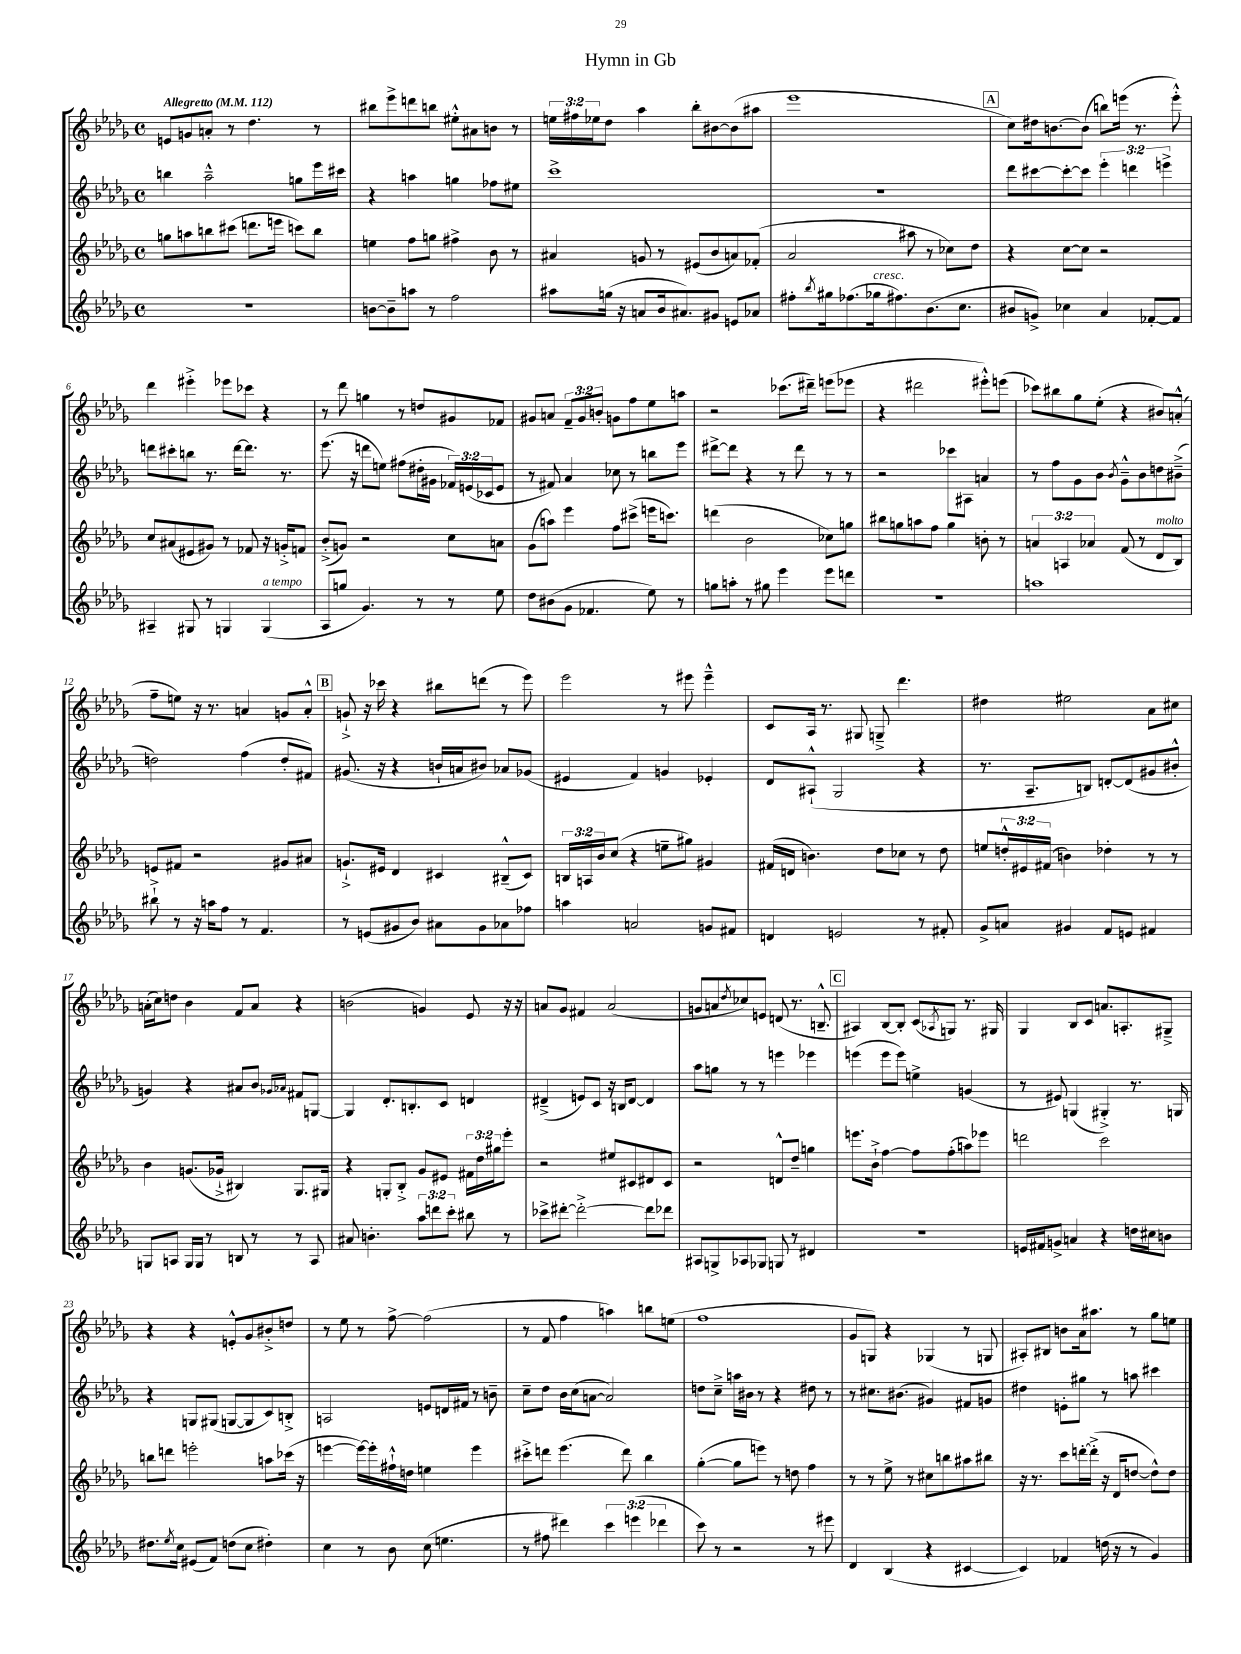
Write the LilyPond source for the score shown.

\header { title = "Hymn in Gb" }
<<
\new StaffGroup <<
\new Staff = "s0" {
    \clef treble \key des \major \defaultTimeSignature \time 4/4 \override Staff.TupletNumber.text = #tuplet-number::calc-fraction-text \tempo "Allegretto" 4 = 112
    e'8 g'8 a'8-. r8 des''4. r8 |
    bis''8 ees'''8-> d'''8 b''8 eis''8-.-^ ais'8 b'8 r8 |
    \tuplet 3/2 { e''16 fis''16 ees''16 } des''8 aes''4 bes''8-. bis'8~ bis'8( ais''8 |
    ees'''1 |
    \mark \markup { \box "A" } c''8) dis''16 b'8.~ b'8( b''8) e'''16( r8. e'''8-.-^) |
    des'''4 eis'''4-.-> ees'''8 ces'''8 r4 |
    r8 des'''8 g''4 r8 d''8 gis'8 fes'8 |
    gis'8 a'8 \tuplet 3/2 { f'8-- gis'8 b'8-. } g'8 f''8 ees''8 a''8 |
    r2 ces'''8.( dis'''16--) e'''8( ees'''8 |
    r4 dis'''2 eis'''8-.-^) e'''8( |
    ces'''8) bis''8 ges''8 ees''8-.( r4 bis'8) a'8-.-^( |
    f''8-- e''8) r16 r8. a'4 g'8 a'8-.-^ |
    \mark \markup { \box "B" } g'8-!-> r16 ces'''16 r4 bis''8 d'''8( r8 ees'''8) |
    ees'''2 r8 eis'''8 eis'''4---^ |
    c'8 aes16 r8. gis8 g8---> des'''4. |
    dis''4 eis''2 aes'8 cis''8 |
    a'16-.( c''16) d''8 bes'4 f'8 a'8 r4 |
    b'2( g'4) ees'8 r16 r16 |
    a'8 ges'8 fis'4 a'2( |
    g'8 a'8 \acciaccatura { des''8 } ces''8) e'8 d'8( r8. b8.---^ |
    \mark \markup { \box "C" } ais4) bes8~ bes8-. c'8( \acciaccatura { aes8 } g8) r8. gis16 |
    ges4 bes8 c'8 a'8. a8.-. gis8---> |
    r4 r4 e'8-.-^ ges'8 bis'8-.-> d''8 |
    r8 ees''8 r8 f''8~-> f''2( |
    r8 f'8 f''4 a''4) b''8 e''8( |
    f''1 |
    ges'8 g8) r4 ges4( r8 g8 |
    ais8-.) bis8 b'8 aes'16 ais''8. r8 ges''8 e''8 \bar "|." |
}
\new Staff = "s1" {
    \clef treble \key des \major \defaultTimeSignature \time 4/4 \override Staff.TupletNumber.text = #tuplet-number::calc-fraction-text
    b''4 aes''2---^ g''8 ees'''16 cis'''16 |
    r4 a''4 g''4 fes''8 eis''8 |
    c'''1-> |
    R1 |
    \mark \markup { \box "A" } des'''8 cis'''8~ cis'''8~-. cis'''8 \tuplet 3/2 { ees'''4-. d'''4 e'''4-> } |
    d'''8 cis'''8-. b''8 r8. d'''16~ d'''8. r8. |
    ees'''8.( r16 d'''8 e''8) fis''8( dis''16-. gis'16 \tuplet 3/2 { fes'16) e'16( ces'16 } e'8 |
    r8 fis'8) aes'4 ces''8 r8 b''8 ees'''8 |
    dis'''8~-> dis'''8 r4 r8 dis'''8 r8 r8 |
    r2 ces'''8 ais8 a'4 |
    r8 f''8 ges'8 bes'8 \acciaccatura { bes'8 } ges'8---^ bes'8 d''8 bis'8--->( |
    d''2) f''4( d''8-. fis'8) |
    \mark \markup { \box "B" } gis'8.( r16 r4 b'16-! a'16 bis'8) aes'8 ges'8( |
    eis'4 f'4) g'4 ees'4-. |
    des'8 ais8-!-^( ges2 r4 |
    r8. aes8.-- b8) d'8~-. d'8( gis'8 bis'8-.-^ |
    g'4) r4 ais'8 bes'8 \grace { ges'16 aes'16 } fis'8 g8~ |
    g4 des'8.-. b8.-. c'8 d'4 |
    dis'4--->( e'8) c'8 r16 b16 dis'8~ dis'4 |
    aes''8 g''8 r8 r8 e'''4 ees'''4 |
    \mark \markup { \box "C" } e'''4( e'''8 e'''8) e''4-> g'4( |
    r8 eis'8) g4( gis4-.->) r8. g16 |
    r4 g8 gis8( g8~ g8 c'8) b8-.-> |
    a2 e'8 d'16 fis'16 r8 b'8-- |
    c''8-- des''8 bes'16 c''16( a'8~ a'2) |
    d''8 c''8---> a''16 bis'16 r8 r4 dis''8 r8 |
    r8 cis''8. bis'8.( gis'4) fis'8 g'8 |
    dis''4 e'8-. gis''8 r8 a''8 cis'''4 \bar "|." |
}
\new Staff = "s2" {
    \clef treble \key des \major \defaultTimeSignature \time 4/4 \override Staff.TupletNumber.text = #tuplet-number::calc-fraction-text
    g''8 a''8 b''8 cis'''8( d'''8. e'''16 c'''8) b''8 |
    e''4 f''8 g''8 fis''4-> bes'8 r8 |
    ais'4 g'8 r8 eis'8( bes'8 a'8) fes'8-.( |
    aes'2 ais''8 r8 ces''8) des''8 |
    \mark \markup { \box "A" } r4 c''8~ c''8 r2 |
    c''8 ais'8( eis'8 gis'8) r8 fes'8 r16 g'16-.-> f'8 |
    bes'8-.->( g'8) r2 c''8 a'8 |
    ges'8( a''8) ees'''4 f''8 cis'''8->( e'''16 c'''8.) |
    d'''4( bes'2 ces''8) g''8 |
    bis''8 g''8 a''8 f''8 g''4 b'8-. r8 |
    \tuplet 3/2 { a'4 a4 aes'4 } f'8( r8 des'8^\markup { \italic "molto" } bes8) |
    e'8 fis'8 r2 gis'8 ais'8 |
    \mark \markup { \box "B" } g'8.-!-> eis'16 des'4 cis'4 bis8---^( cis'8) |
    \tuplet 3/2 { b16 a16 bes'16 } c''8( r4 e''8-- gis''8) gis'4 |
    fis'16( d'16 b'4.) des''8 ces''8 r8 des''8 |
    e''8 \tuplet 3/2 { d''16-.-^ eis'16 fis'16( } b'4) des''4-. r8 r8 |
    bes'4 g'8.( ges'16-!-> bis4) ges8. gis16 |
    r4 g8-. bes8-.-> ges'8 eis'8 \tuplet 3/2 { fis'16 des''16 gis''16 } ees'''8-. |
    r2 eis''8 cis'8 dis'8 cis'8 |
    r2 d'8-^ des''8-- g''4 |
    \mark \markup { \box "C" } e'''8. bes'16-!-> f''4~ f''8 f''8-.( a''8) ees'''8 |
    d'''2 c'''2 |
    b''8 d'''8 e'''2-. a''8 ces'''16( r16 |
    e'''4~ e'''16~) e'''16-. fis''16-!-^ d''16 e''4 e'''4 |
    cis'''8-.-> d'''8 ees'''4.( d'''8) bes''4 |
    ges''4~-.( ges''8 e'''8) r8 d''8 f''4 |
    r8 r8 ees''8-> r8 cis''8 b''8 ais''8 bis''8 |
    r16 r8. c'''8 d'''16~-. d'''16-.->( r16 des'16 d''8~ d''8-^) d''8 \bar "|." |
}
\new Staff = "s3" {
    \clef treble \key des \major \defaultTimeSignature \time 4/4 \override Staff.TupletNumber.text = #tuplet-number::calc-fraction-text
    R1 |
    b'8~ b'8-- a''8 r8 f''2 |
    ais''8 g''16( r16 a'8 bes'16 ais'8.) gis'8 e'8 aes'8 |
    fis''8-. \acciaccatura { bes''8 } gis''16 fes''8.( ges''16^\markup { \italic "cresc." } fis''8.) bes'8.( c''8. |
    \mark \markup { \box "A" } bis'8 g'8->) ces''4 aes'4 fes'8~-. fes'8 |
    ais4-- gis8 r8 g4 g4^\markup { \italic "a tempo" }( |
    aes8 g''8 ges'4.) r8 r8 ees''8 |
    des''8 bis'8( ges'8 fes'4. ees''8) r8 |
    g''8 a''8-. r8 gis''8 ees'''4 ees'''8 d'''8 |
    R1 |
    a''1 |
    bis''8-!-> r8 r16 a''16 f''8 r8 f'4. |
    \mark \markup { \box "B" } r8 e'8( gis'8 bes'8) ais'8 gis'8 aes'8 fes''8 |
    a''4 a'2 g'8 fis'8 |
    d'4 e'2 r8 fis'8-. |
    ges'8-> a'8 gis'4 f'8 e'8 fis'4 |
    g8 a8 g16 g16 r8 b8 r8 r8 a8 |
    ais'8 b'4.-. \tuplet 3/2 { aes''8 d'''8 c'''8-. } bis''8 r8 |
    ces'''8-> dis'''8~-. dis'''2~-.-> dis'''8 des'''8 |
    ais8 g8-> aes8 ges8 g8 r8 dis'4 |
    \mark \markup { \box "C" } R1 |
    e'16 fis'16 g'8-> a'4 r4 d''16 cis''16 b'8 |
    dis''8. \acciaccatura { ees''8 } c''16 eis'8( f'8) d''8( c''8 dis''4-.) |
    c''4 r8 bes'8 c''8( e''4. |
    r8 fis''8 dis'''4) \tuplet 3/2 { c'''4 e'''4( des'''4 } |
    c'''8) r8 r2 r8 eis'''8 |
    des'4 bes4( r4 cis'4~ |
    cis'4) fes'4 d''16( r16 r8 ges'4) \bar "|." |
}
>>
>>
